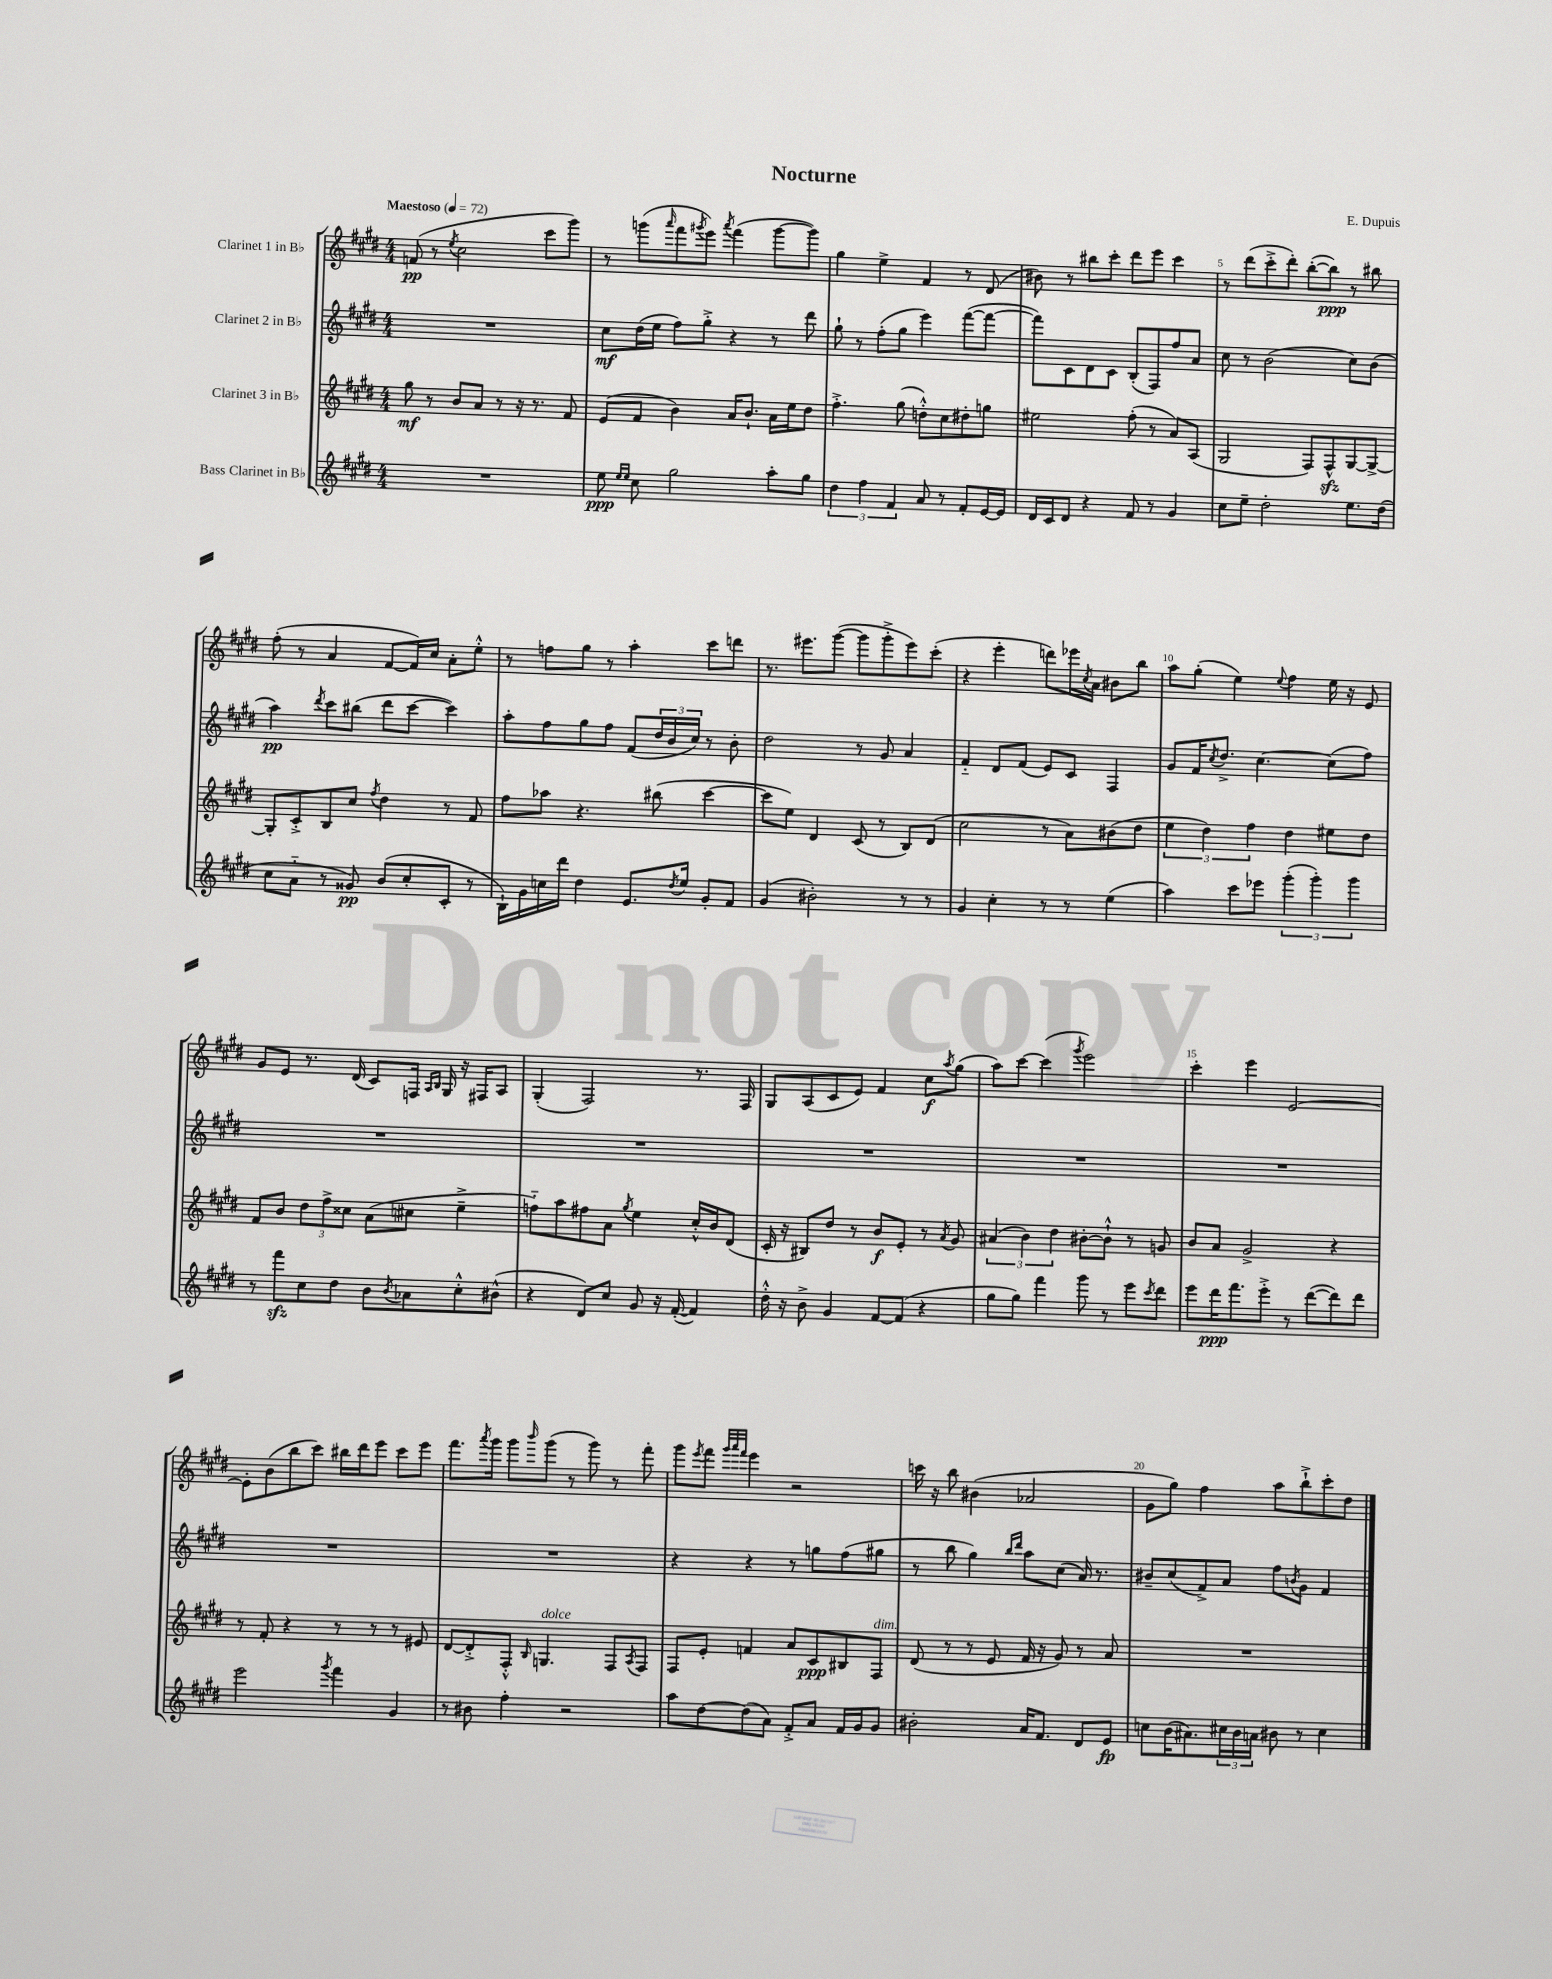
\header { title = "Nocturne" composer = "E. Dupuis" }
<<
\new StaffGroup <<
\new Staff = "s0" \with { instrumentName = "Clarinet 1 in Bb" } {
    \clef treble \key e \major \numericTimeSignature \time 4/4 \tempo "Maestoso" 4 = 72
    f'8\pp( r8 \acciaccatura { e''8 } cis''2 cis'''8 gis'''8) |
    r8 g'''8( \grace { a'''16 } fis'''8 \acciaccatura { gis'''8 } e'''8) \acciaccatura { a'''8 } fis'''4( gis'''8~ gis'''8) |
    gis''4 e''4-> fis'4 r8 dis'8( |
    bis'8) r8 bis''8 cis'''8-. dis'''8 e'''8 cis'''4 |
    r8 dis'''8( cis'''8-.-> dis'''8-.) b''8~-.( b''8\ppp) r8 bis''8 |
    fis''8-.( r8 a'4 fis'8~ fis'16) cis''16 a'8-. e''8-.-^ |
    r8 f''8 gis''8 r8 a''4-. cis'''8 d'''8 |
    r8. eis'''8. gis'''8~( gis'''8 gis'''8-.-> eis'''8) cis'''8-.( |
    r4 e'''4-. d'''8) ees'''16 \acciaccatura { cis''8 } a'16 bis'8 b''8 |
    a''8 gis''8-.( e''4) \appoggiatura { e''8 } fis''4 e''16 r16 e'8 |
    gis'8 e'8 r8. dis'16( cis'8) f16 \grace { a16 b16 } gis16 r16 fis16 a8 |
    gis4-.( fis2) r8. fis16 |
    gis8 a8( cis'8 e'8) fis'4 cis''8\f \acciaccatura { a''8 } gis''8( |
    a''8) cis'''8~ cis'''4( \acciaccatura { gis'''8 } e'''2) |
    cis'''4-. e'''4 e'2~ |
    e'8-. b'8( b''8 cis'''8) bis''16 dis'''16 e'''8 cis'''8 e'''8 |
    fis'''8. \acciaccatura { a'''8 } gis'''16 gis'''8 \grace { b'''16 } gis'''8( r8 gis'''8) r8 fis'''8-. |
    gis'''8 \acciaccatura { e'''8 } fis'''8 \grace { gis'''32 a'''32 fis'''32 } e'''4 r2 |
    c'''16 r16 b''8 bis'4( aes'2 |
    gis'8 gis''8) fis''4 a''8 b''8-!-> cis'''8-. dis''8 \bar "|." |
}
\new Staff = "s1" \with { instrumentName = "Clarinet 2 in Bb" } {
    \clef treble \key e \major \numericTimeSignature \time 4/4
    R1 |
    cis''8\mf dis''16( e''16 fis''8) gis''8-.-> r4 r8 dis'''8 |
    gis''8-! r8 fis''8-.( gis''8 e'''4) fis'''8~( fis'''8~ |
    fis'''8) cis'8 dis'8 cis'8 b8-.( fis8) fis''8 a'8 |
    cis''8 r8 b'2( cis''8) b'8( |
    a''4\pp) \acciaccatura { dis'''8 } cis'''8 bis''8( dis'''8 cis'''8~ cis'''4) |
    a''8-. fis''8 gis''8 fis''8 fis'8( \tuplet 3/2 { dis''16 b'16 cis''16) } r8 b'8-. |
    dis''2 r8 gis'8 a'4 |
    fis'4-_ dis'8 fis'8( e'8) cis'8 fis4 |
    gis'8 fis'16 \acciaccatura { cis''8 } dis''8.-> cis''4.~ cis''8( fis''8) |
    R1 |
    R1 |
    R1 |
    R1 |
    R1 |
    R1 |
    R1 |
    r4 r4 r8 g''8 fis''8( gis''8 |
    r8 b''8 gis''4) \grace { b''16 dis'''16 } a''8 cis''8( a'16) r8. |
    bis'8-- cis''8( fis'8->) a'8 fis''8 \acciaccatura { b'8 } gis'8 fis'4 \bar "|." |
}
\new Staff = "s2" \with { instrumentName = "Clarinet 3 in Bb" } {
    \clef treble \key e \major \numericTimeSignature \time 4/4
    gis''8\mf r8 b'8 a'8 r8 r16 r8. fis'8 |
    e'8( fis'8 b'4) a'16 b'8.-! a'16 e''16 dis''8 |
    fis''4.-.-> gis''8( d''8-.-^) cis''8 dis''8-. g''8 |
    eis''2 fis''8-.( r8 a'8) a8( |
    gis2 fis8) fis8-^\sfz gis8~ gis8~-> |
    gis8-. cis'8-.-> b8 cis''8 \acciaccatura { fis''8 } dis''4 r8 fis'8 |
    fis''8 aes''8 r4. bis''8( cis'''4~ |
    cis'''8 e''8) dis'4 cis'8( r8 b8) dis'8( |
    cis''2 r8 a'8) bis'8( dis''8 |
    \tuplet 3/2 { e''4 dis''4) fis''4 } dis''4 eis''8 dis''8 |
    fis'8 b'8 \tuplet 3/2 { dis''8 fis''8-> cisis''8 } a'8( cis''8 e''4---> |
    f''8-_) a''8 fis''8 a'8 \acciaccatura { gis''8 } e''4 cis''16-.-^ b'16 dis'8( |
    cis'16-. r16 bis8) dis''8 r8 b'8\f e'8-. r8 \acciaccatura { a'8 } gis'8 |
    \tuplet 3/2 { ais'4( b'4) dis''4 } bis'8~-. bis'8-!-^ r8 g'8 |
    b'8 a'8 gis'2-> r4 |
    r8 fis'8-. r4 r8 r8 r8 eis'8 |
    dis'8~ dis'8-.-> fis8-.-^ \grace { b16 } g4.^\markup { \italic "dolce" } fis8 \acciaccatura { a8 } fis8 |
    fis8 e'8-. f'4 a'8 cis'8\ppp bis8 fis8^\markup { \italic "dim." } |
    dis'8( r8 r8 e'8 fis'16 r16 gis'8) r8 a'8 |
    R1 \bar "|." |
}
\new Staff = "s3" \with { instrumentName = "Bass Clarinet in Bb" } {
    \clef treble \key e \major \numericTimeSignature \time 4/4
    R1 |
    e''8\ppp \grace { e''16 e''16 } cis''8 gis''2 a''8-. gis''8 |
    \tuplet 3/2 { dis''4 fis''4 fis'4 } a'8 r8 fis'8-. e'16~ e'16 |
    dis'16 cis'16 dis'8 r4 fis'8 r8 gis'4 |
    cis''8 e''8-- dis''2-. e''8. dis''16( |
    cis''8 a'8-_ r8 gisis'8\pp) b'8( cis''8-. cis'8-. r8 |
    b16-!) gis'16 c''16 dis'''16 dis''4 e'8. \acciaccatura { dis''8 } e''16 gis'8-. fis'8 |
    gis'4( bis'2-.) r8 r8 |
    gis'4 cis''4-. r8 r8 e''4( |
    a''4) cis'''8 ees'''8 \tuplet 3/2 { gis'''4-.( gis'''4-.) gis'''4 } |
    r8 fis'''8\sfz cis''8 dis''8 b'8 \acciaccatura { b'8 } aes'8 cis''8-.-^ bis'8-^( |
    r4 dis'8) cis''8 gis'8 r16 fis'16~-.( fis'4) |
    dis''16-.-^ r16 b'8-> gis'4 fis'8~ fis'8( r4 |
    gis''8 gis''8) fis'''4 gis'''8 r8 e'''8 \acciaccatura { cis'''8 } dis'''8 |
    e'''8 dis'''16\ppp fis'''8. e'''8-.-> r8 dis'''8~( dis'''8) dis'''8 |
    e'''2 \acciaccatura { gis'''8 } fis'''4 gis'4 |
    r8 bis'8 fis''4-. r2 |
    a''8 dis''8~ dis''8( a'8) fis'8-.-> a'8 fis'16 gis'16 gis'8 |
    bis'2-. a'16 fis'8. dis'8 e'8\fp |
    c''8 b'16( ais'8.) \tuplet 3/2 { cis''16 b'16 a'16 } bis'8 r8 cis''4 \bar "|." |
}
>>
>>
\layout { \context { \Score \override BarNumber.break-visibility = ##(#f #t #t) barNumberVisibility = #(every-nth-bar-number-visible 5) } }
